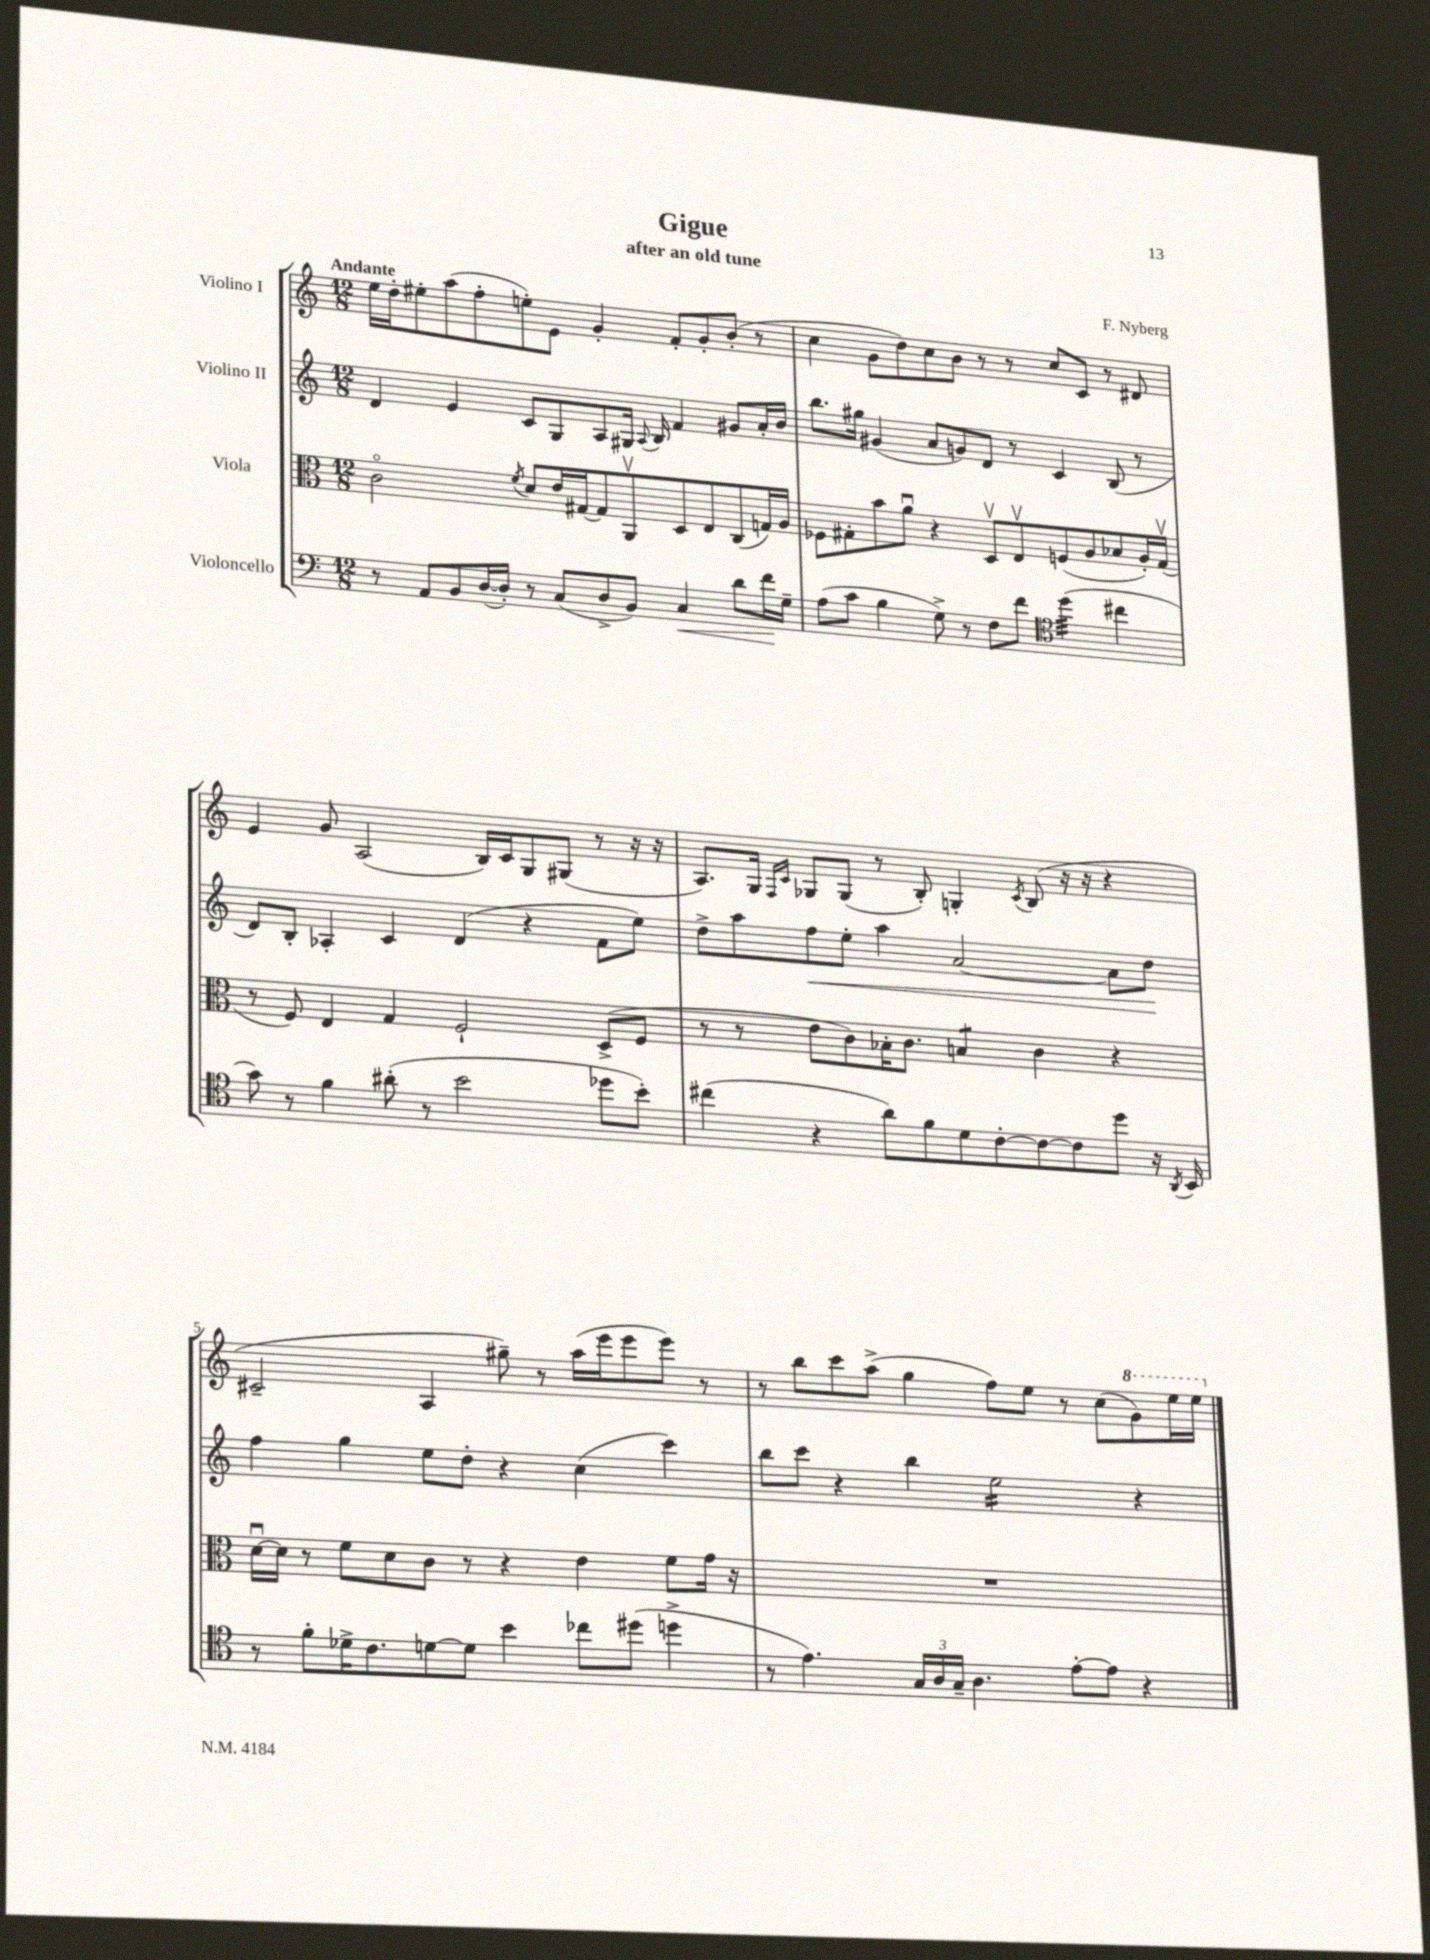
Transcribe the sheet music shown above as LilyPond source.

\header { title = "Gigue" composer = "F. Nyberg" subtitle = "after an old tune" }
<<
\new StaffGroup <<
\new Staff = "s0" \with { instrumentName = "Violino I" } {
    \clef treble \key c \major \numericTimeSignature \time 12/8 \tempo "Andante"
    \autoBeamOff e''16[ d''16-. eis''8-. a''8( f''8-. e''8-.) e'8] g'4-. f'8[-. g'8-. b'8]-.( r8 |
    c''4 g'8[ d''8) c''8 b'8] r8 r8 c''8[ c'8] r8 dis'8 |
    e'4 g'8 a2( b16[) c'16 g8 gis8]( r8 r16 r16 |
    a8.[) g16] \grace { f16[ c'16] } ges8[ ges8]( r8 b8-.) g4-. \acciaccatura { c'8 } b8( r16 r16 r4 |
    cis'2-- a4 gis''8--) r8 a''16[( e'''16 e'''8 e'''8]) r8 |
    r8 b''8[ c'''8 a''8]->( g''4 f''8[) e''8] r8 c''8[( \ottava #1 g''8) e'''16 e'''16] \ottava #0 \bar "|." |
}
\new Staff = "s1" \with { instrumentName = "Violino II" } {
    \clef treble \key c \major \numericTimeSignature \time 12/8
    \autoBeamOff d'4 e'4 c'8[ g8 a8 gis16] \appoggiatura { a8 } b16 f'4 gis'8[ a'16-. b'16] |
    b''8.[ gis''16] gis'4( a'8[ g'8) d'8] r8 c'4 b8( r8 |
    d'8[) b8]-. aes4-. c'4 d'4( r4 f'8[ e''8]) |
    d''8[-> a''8 f''8\< e''8]-. a''4 a'2~ a'8[ d''8]\! |
    f''4 g''4 e''8[ d''8]-. r4 c''4( c'''4) |
    b''8[ c'''8] r4 b''4 e''2:16 r4 \bar "|." |
}
\new Staff = "s2" \with { instrumentName = "Viola" } {
    \clef alto \key c \major \numericTimeSignature \time 12/8
    \autoBeamOff c'2\flageolet \acciaccatura { f'8 } d'8[ e'16 gis16~ gis8 a,8\upbow d8 e8 c8( g16) a16] |
    fes8[ gis8-. b'8 a'8]\downbow r4 d8[\upbow e8\upbow f8( a8 bes8 a16-.) gis16]\upbow( |
    r8 f8) e4 g4 f2-! d8[->( f8] |
    r8 r8 e'8[ c'8) bes16-. c'8.] b4:8 c'4 r4 |
    d'16[~\downbow d'16] r8 f'8[ d'8 c'8] r8 r4 e'4 f'8[ g'16] r16 |
    R1. \bar "|." |
}
\new Staff = "s3" \with { instrumentName = "Violoncello" } {
    \clef bass \key c \major \numericTimeSignature \time 12/8
    \autoBeamOff r8 a,8[ b,8 d16~( d16]-.) r8 c8[( d8-> b,8]) c4\< d'8[ f'16\! g16]-- |
    a8[( c'8] b4 g8->) r8 f8[ f'8] \clef tenor d''4:32( cis''4 |
    g'8) r8 f'4 ais'8-.( r8 b'2 des''8[ b'8]-.) |
    cis''4( r4 a'8[) f'8 d'8 c'8~-. c'8~ c'8 d''8] r16 \acciaccatura { a,8 } b,16 |
    r8 f'8[-. des'16-> c'8. d'8~ d'8] b'4 ces''8[ dis''8]( d''4-> |
    r8 e'4.) \tuplet 3/2 { g16[ a16 g16]-- } a4. e'8[~-. e'8] r4 \bar "|." |
}
>>
>>
\layout { \context { \Score \override BarNumber.break-visibility = ##(#f #t #t) barNumberVisibility = #(every-nth-bar-number-visible 5) } }
